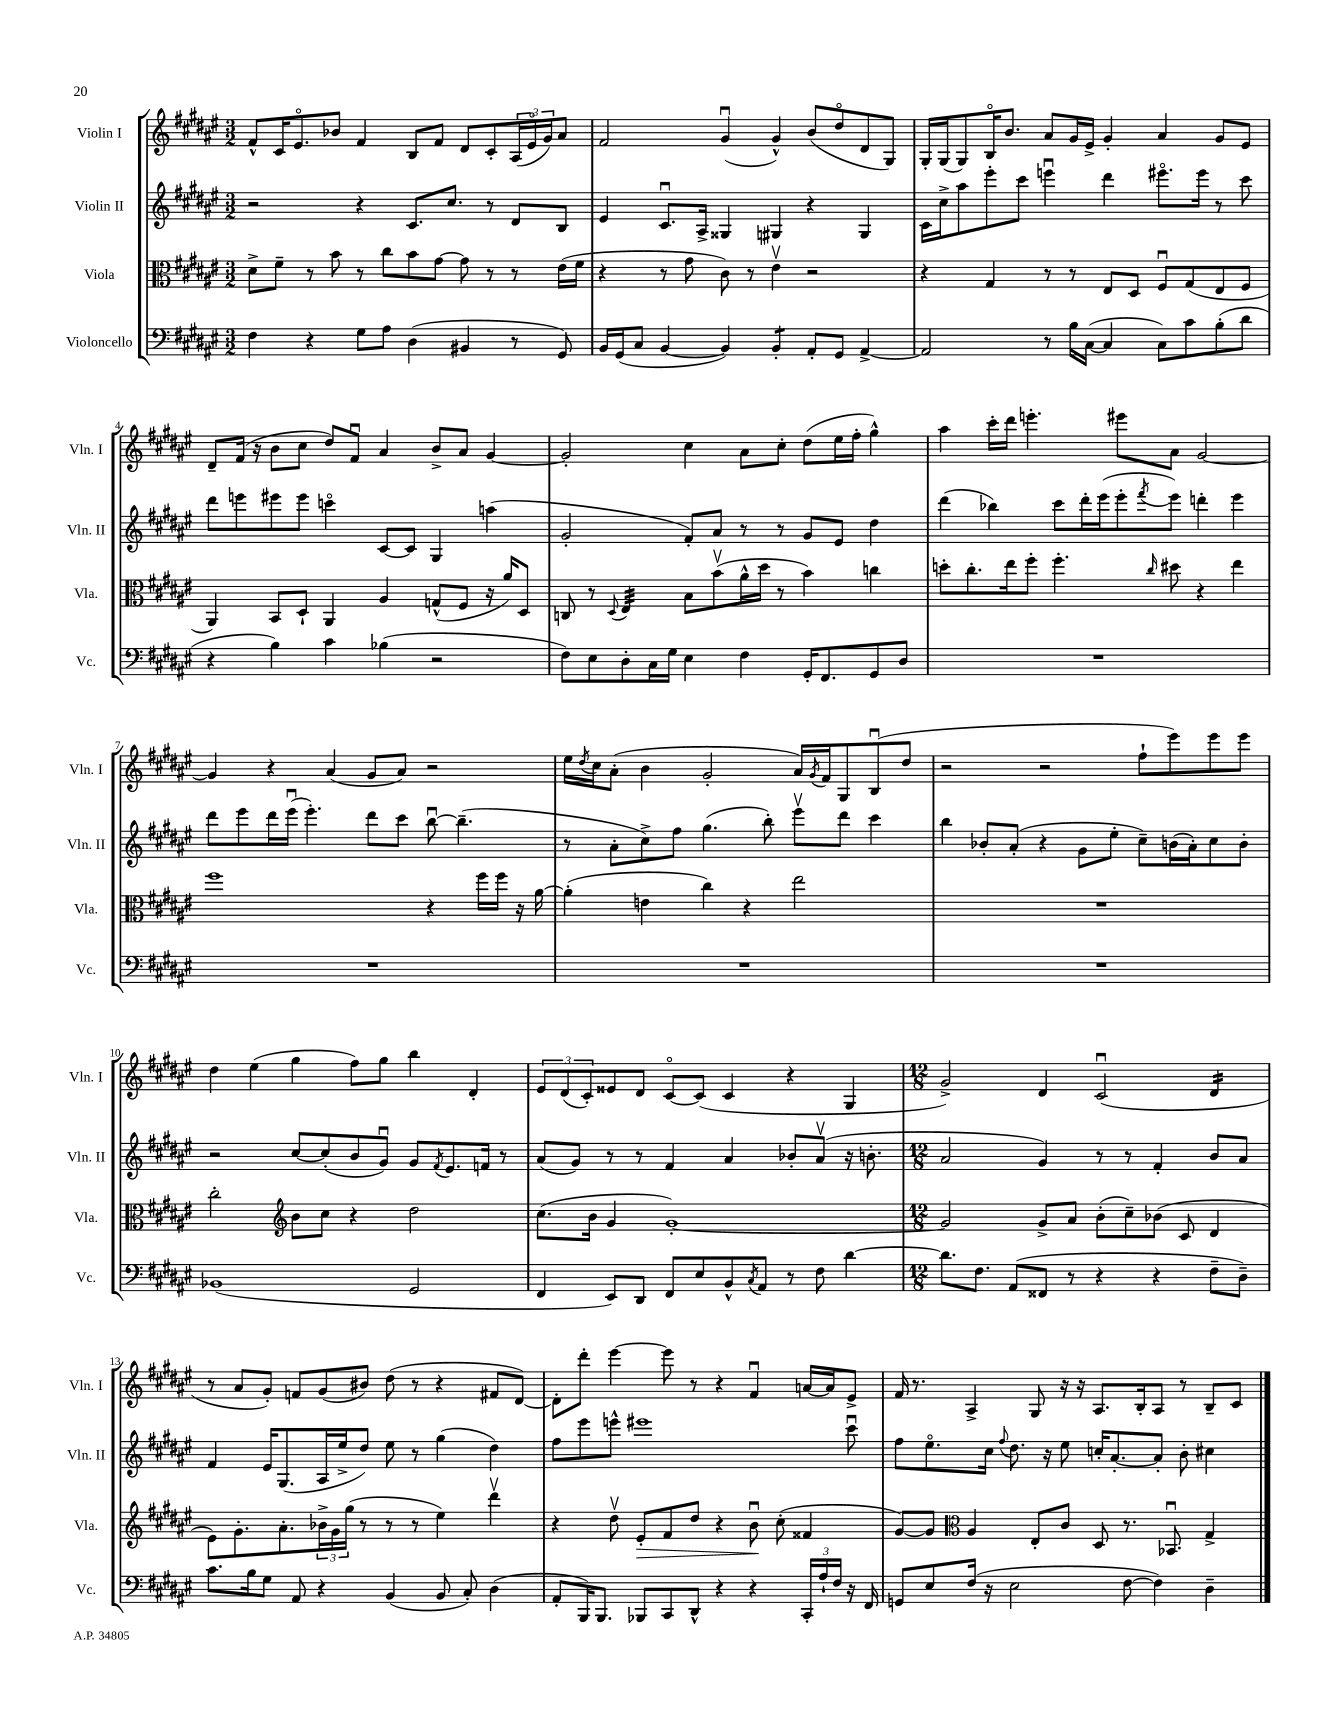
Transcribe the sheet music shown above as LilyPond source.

<<
\new StaffGroup <<
\new Staff = "s0" \with { instrumentName = "Violin I" shortInstrumentName = "Vln. I" } {
    \clef treble \key fis \major \numericTimeSignature \time 3/2
    fis'8-^ cis'16 eis'8.\flageolet bes'8 fis'4 b8 fis'8 dis'8 cis'8-. \tuplet 3/2 { ais16( eis'16\flageolet gis'16) } ais'8 |
    fis'2 gis'4\downbow( gis'4-^) b'8( dis''8\flageolet dis'8 gis8) |
    gis16-. gis16( gis8) b16\flageolet b'8. ais'8 gis'16 eis'16-> gis'4-. ais'4 gis'8 eis'8 |
    dis'8-- fis'16( r16 b'8 cis''8 dis''8) fis'8\downbow ais'4 b'8-> ais'8 gis'4~ |
    gis'2-. cis''4 ais'8 cis''8-. dis''8( eis''16 fis''16-. gis''4-^) |
    ais''4 cis'''16-. dis'''16 e'''4.-. eis'''8 ais'8 gis'2~ |
    gis'4 r4 ais'4( gis'8 ais'8) r2 |
    eis''16 \acciaccatura { dis''8 } cis''16 ais'8-.( b'4 gis'2-. ais'16) \acciaccatura { gis'8 } fis'16 gis8 b8\downbow( dis''8 |
    r2 r2 fis''8-! eis'''8) eis'''8 eis'''8 |
    dis''4 eis''4( gis''4 fis''8) gis''8 b''4 dis'4-. |
    \tuplet 3/2 { eis'8 dis'8( cis'8-.) } eisis'8 dis'8 cis'8~\flageolet cis'8( cis'4 r4 gis4 |
    \numericTimeSignature \time 12/8 gis'2->) dis'4 cis'2\downbow( dis'4:16 |
    r8 ais'8 gis'8-.) f'8 gis'8( bis'8) dis''8( r8 r4 fis'8 dis'8~) |
    dis'8-. dis'''8-. eis'''4~ eis'''8 r8 r4 fis'4\downbow a'16~ a'16 eis'8-> |
    fis'16 r8. ais4-> gis8 r16 r16 ais8. b16-. ais8 r8 b8-- cis'8 \bar "|." |
}
\new Staff = "s1" \with { instrumentName = "Violin II" shortInstrumentName = "Vln. II" } {
    \clef treble \key fis \major \numericTimeSignature \time 3/2
    r2 r4 cis'8. cis''8. r8 dis'8 b8 |
    eis'4 cis'8.\downbow ais16-> gisis4 gis4 r4 gis4 |
    cis'16 cis''16-> ais''8 eis'''8-. cis'''8 e'''4\downbow dis'''4 eis'''8.\flageolet eis'''16 r8 cis'''8 |
    dis'''8 e'''8 eis'''8 eis'''8 c'''4\flageolet cis'8~ cis'8 gis4 a''4( |
    gis'2-. fis'8-.) ais'8 r8 r8 gis'8 eis'8 dis''4 |
    dis'''4( bes''4) cis'''8 dis'''16-. eis'''16( eis'''8-. \acciaccatura { fis'''8 } eis'''8) d'''4-. eis'''4 |
    dis'''8 eis'''8 dis'''16 eis'''16\downbow( eis'''4.-.) dis'''8 cis'''8 b''8~\downbow b''4.--( |
    r8 ais'8-. cis''8->) fis''8 gis''4.( b''8-.) eis'''8\upbow dis'''8 cis'''4 |
    b''4 bes'8-. ais'8-.( r4 gis'8 eis''8-. cis''8--) b'16( ais'16-.) cis''8 b'8-. |
    r2 cis''8~ cis''8-.( b'8 gis'8\downbow) gis'8 \acciaccatura { fis'8 } eis'8. f'16 r8 |
    ais'8( gis'8) r8 r8 fis'4 ais'4 bes'8-. ais'8\upbow( r16 b'8.-. |
    \numericTimeSignature \time 12/8 ais'2 gis'4) r8 r8 fis'4-. b'8 ais'8 |
    fis'4 eis'16 gis8.( ais16 eis''16-> dis''8) eis''8 r8 gis''4( dis''4) |
    fis''8 eis'''8 e'''8-^ eis'''1 cis'''8\downbow |
    fis''8 eis''8.\flageolet cis''16 \appoggiatura { fis''8 } dis''8. r16 eis''8 c''16-. ais'8.~-. ais'8-. b'8-. cis''4 \bar "|." |
}
\new Staff = "s2" \with { instrumentName = "Viola" shortInstrumentName = "Vla." } {
    \clef alto \key fis \major \numericTimeSignature \time 3/2
    dis'8-> fis'8-- r8 b'8 r8 cis''8 b'8 gis'8~ gis'8 r8 r8 eis'16( fis'16 |
    r4 r8 gis'8 cis'8) r8 eis'4\upbow r2 |
    r4 gis4 r8 r8 eis8 dis8 fis8\downbow gis8( eis8 fis8 |
    ais,4) b,8 dis8-! ais,4 ais4 g8-^( fis8 r16 ais'16) dis8 |
    c8 r8 \appoggiatura { dis8 } eis4:32 b8 b'8\upbow( ais'16-^ dis''16 r8 b'4) c''4 |
    d''8-. cis''8.-. eis''16 fis''8-. fis''4.-. \grace { cis''16 } dis''8 r4 eis''4 |
    fis''1 r4 fis''16 fis''16 r16 ais'16~ |
    ais'4-.( e'4 cis''4) r4 eis''2 |
    R1. |
    cis''2-. \clef treble b'8 cis''8 r4 dis''2 |
    cis''8.( b'16 gis'4 gis'1~-.) |
    \numericTimeSignature \time 12/8 gis'2 gis'8-> ais'8 b'8-.( cis''8--) bes'8( cis'8 dis'4 |
    eis'8) gis'8.-. ais'8.-. \tuplet 3/2 { bes'16-> gis'16 gis''16( } r8 r8 r8 eis''4) dis'''4\upbow |
    r4 dis''8\upbow eis'8-.\> fis'8 dis''8 r4 b'8\downbow\! cis''8-.( fisis'4 |
    gis'8~) gis'8 \clef alto ais4 eis8-. cis'8 dis8 r8. bes,8.\downbow gis4-> \bar "|." |
}
\new Staff = "s3" \with { instrumentName = "Violoncello" shortInstrumentName = "Vc." } {
    \clef bass \key fis \major \numericTimeSignature \time 3/2
    fis4 r4 gis8 ais8 dis4( bis,4 r8 gis,8) |
    b,16 gis,16( cis8 b,4~ b,4) b,4:8-. ais,8-. gis,8 ais,4~-> |
    ais,2 r8 b16 cis16~( cis4 cis8) cis'8 b8-.( dis'8 |
    r4 b4) cis'4 bes4( r2 |
    fis8) eis8 dis8-. cis16 gis16 eis4 fis4 gis,16-. fis,8. gis,8 dis8 |
    R1. |
    R1. |
    R1. |
    R1. |
    bes,1( gis,2 |
    fis,4 eis,8) dis,8 fis,8 eis8 b,8-^ \acciaccatura { cis8 } ais,8 r8 fis8 dis'4~ |
    \numericTimeSignature \time 12/8 dis'8. fis8. ais,8( fisis,8 r8 r4 r4 fis8-- dis8--) |
    cis'8. b16 gis8 ais,8 r4 b,4( b,8 cis8-.) dis4( |
    ais,8-. b,,16) b,,8. bes,,8 cis,8 dis,8-^ r4 r4 \tuplet 3/2 { cis,16-. ais16-! fis16 } r16 fis,16 |
    g,8 eis8 fis16( r16 eis2 fis8~ fis4) dis4-- \bar "|." |
}
>>
>>
